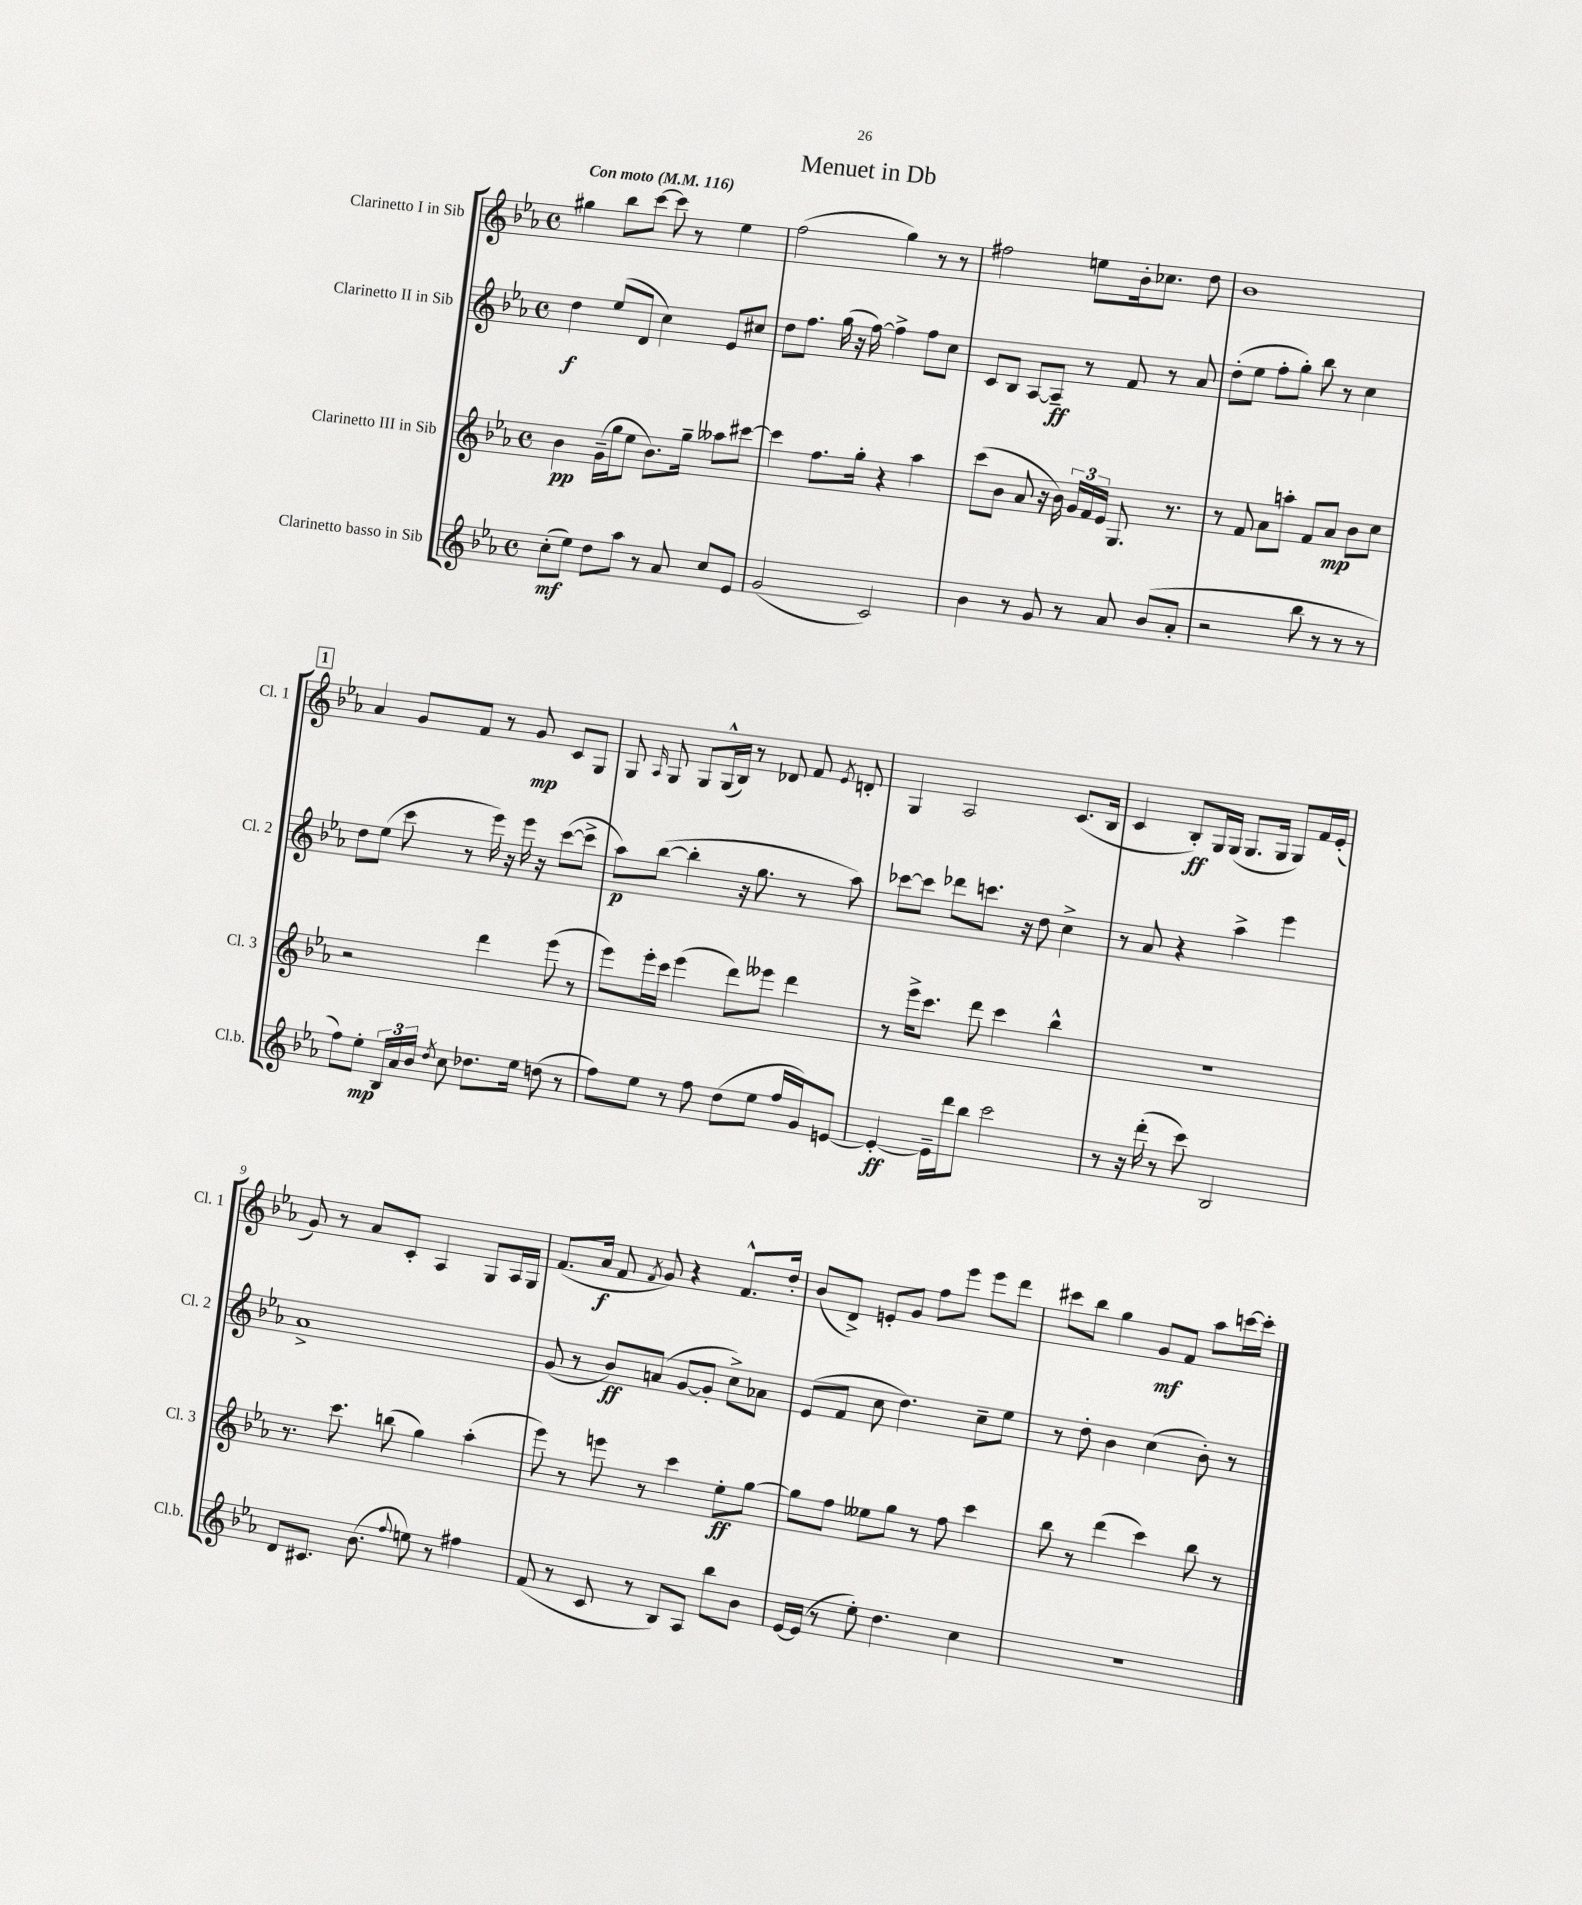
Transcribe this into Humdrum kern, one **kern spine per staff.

**kern	**kern	**kern	**kern
*staff4	*staff3	*staff2	*staff1
*clefG2	*clefG2	*clefG2	*clefG2
*k[b-e-a-]	*k[b-e-a-]	*k[b-e-a-]	*k[b-e-a-]
*M4/4	*M4/4	*M4/4	*M4/4
*met(c)	*met(c)	*met(c)	*met(c)
*MM116	*MM116	*MM116	*MM116
(8cc'	4b-	4dd	4gg#
8ee-)	.	.	.
8dd	(16g~	(8ee-	8bb-
.	16gg	.	.
8aa-	8ee-	8d	[8ccc
8r	8.b-)	4cc)	8ccc]
8a-	.	.	8r
.	16gg~	.	.
8cc	8aa--	8e-	4ee-
8e-	[8ccc#	8cc#	.
=	=	=	=
(2g	4ccc#]	8dd	(2ff
.	.	8.ff	.
.	8.ff	.	.
.	.	(16gg	.
.	.	16r	.
.	16gg'	[16ff)	.
2c)	4r	4ff^]	4gg)
.	4aa-	8ff	8r
.	.	8cc	8r
=	=	=	=
4b-	(8ccc	8c	2ff#
.	8b-	8B-	.
8r	8a-	[8A-	.
8g	16r	8A-~]	.
.	16b-)	.	.
8r	24g	8r	8ee
.	24f	.	.
.	24e-	.	.
8a-	8.G	8f	16b-'
.	.	.	8.cc-
(8b-	.	8r	.
.	8.r	.	.
8a-'	.	8a-	8dd
=	=	=	=
2r	8r	(8dd'	1b-
.	8f	8ee-	.
.	8a-	8ff'	.
.	8aa'	8gg')	.
8bb-	8f	8bb-	.
8r	8a-	8r	.
8r	8b-	4cc	.
8r	8cc	.	.
=	=	=	=
8ff)	2r	8dd	4a-
8ee-'	.	(8ee-	.
24B-	.	8ccc	8g
24a-	.	.	.
24b-	.	.	.
8qdd	.	.	.
8cc	.	8r	8f
8.dd-	4ddd	16eee-)	8r
.	.	16r	.
.	.	16eee-	8g
16ee-	.	16r	.
(8dd	(8eee-	([8ccc	8c
8r	8r	8ccc^]	8G
=	=	=	=
8ff)	8eee-)	8aa-)	8G
.	.	.	16qqA-
8ee-	16eee-'	([8bb-	8G
.	16ccc	.	.
8r	(4eee-	4bb-']	8G
8ff	.	.	(16G^^
.	.	.	16B-)
(8dd	8ddd)	16r	8r
.	.	8.gg	.
8ee-	8eee--	.	8d-
16ff	4ddd	8r	8f
16g)	.	.	.
.	.	.	8qe-
[8e	.	8aa-)	8d'
=	=	=	=
4e'_	8r	[8ccc-	4G
.	16eee-^	8ccc-]	.
.	8.ccc	.	.
16e~]	.	8ddd-	2A-
16ddd	.	.	.
8bb-	8ddd	8.ccc	.
2ccc	4ccc	.	.
.	.	16r	.
.	.	8dd	.
.	4bb-^^	4cc^	(8.c
.	.	.	16B-
=	=	=	=
8r	1r	8r	4c
16r	.	8a-	.
(16ddd'	.	.	.
8r	.	4r	8B-')
8ccc)	.	.	16G
.	.	.	(16G
2B-	.	4aa-^	8.G
.	.	.	16G
.	.	4eee-	8G)
.	.	.	16f
.	.	.	(16e-'
=	=	=	=
8d	8.r	1a-^	8g)
8.c#	.	.	8r
.	8.ccc	.	.
.	.	.	8a-
(8.b-	.	.	.
.	(8bb	.	8c'
8qqff	.	.	.
8ee)	4gg)	.	4A-
8r	.	.	.
4ff#	(4aa-'	.	8G
.	.	.	16A-
.	.	.	16G
=	=	=	=
(8f	8eee-)	(8g	(8.f
8r	8r	8r	.
.	.	.	16a-
8c	8eee	8b-)	8f
.	.	.	8qf
8r	8r	(8a	8g)
8B-)	4ccc	[8g	4r
8A-	.	8g']	.
8bb-	8ee-'	8cc^)	8.f^^
8b-	[8gg	8a-	.
.	.	.	16dd'
=	=	=	=
[16e-	8gg]	(8e-	(8b-
(16e-]	.	.	.
8r	8ff	8f	8d^)
8ee-')	8ee--	8cc	8e'
4.dd	8gg	4.dd)	8g
.	8r	.	8ff
.	8ff	.	8eee-
4cc	4ccc	8cc~	8eee-
.	.	8ee-	8ddd
=	=	=	=
1r	8bb-	8r	8ccc#
.	8r	8dd'	8bb-
.	(4ddd	4b-	4gg
.	4ccc)	(4cc	8g
.	.	.	8f
.	8bb-	8b-')	8aa-
.	8r	8r	[16ccc
.	.	.	16ccc']
==	==	==	==
*-	*-	*-	*-
